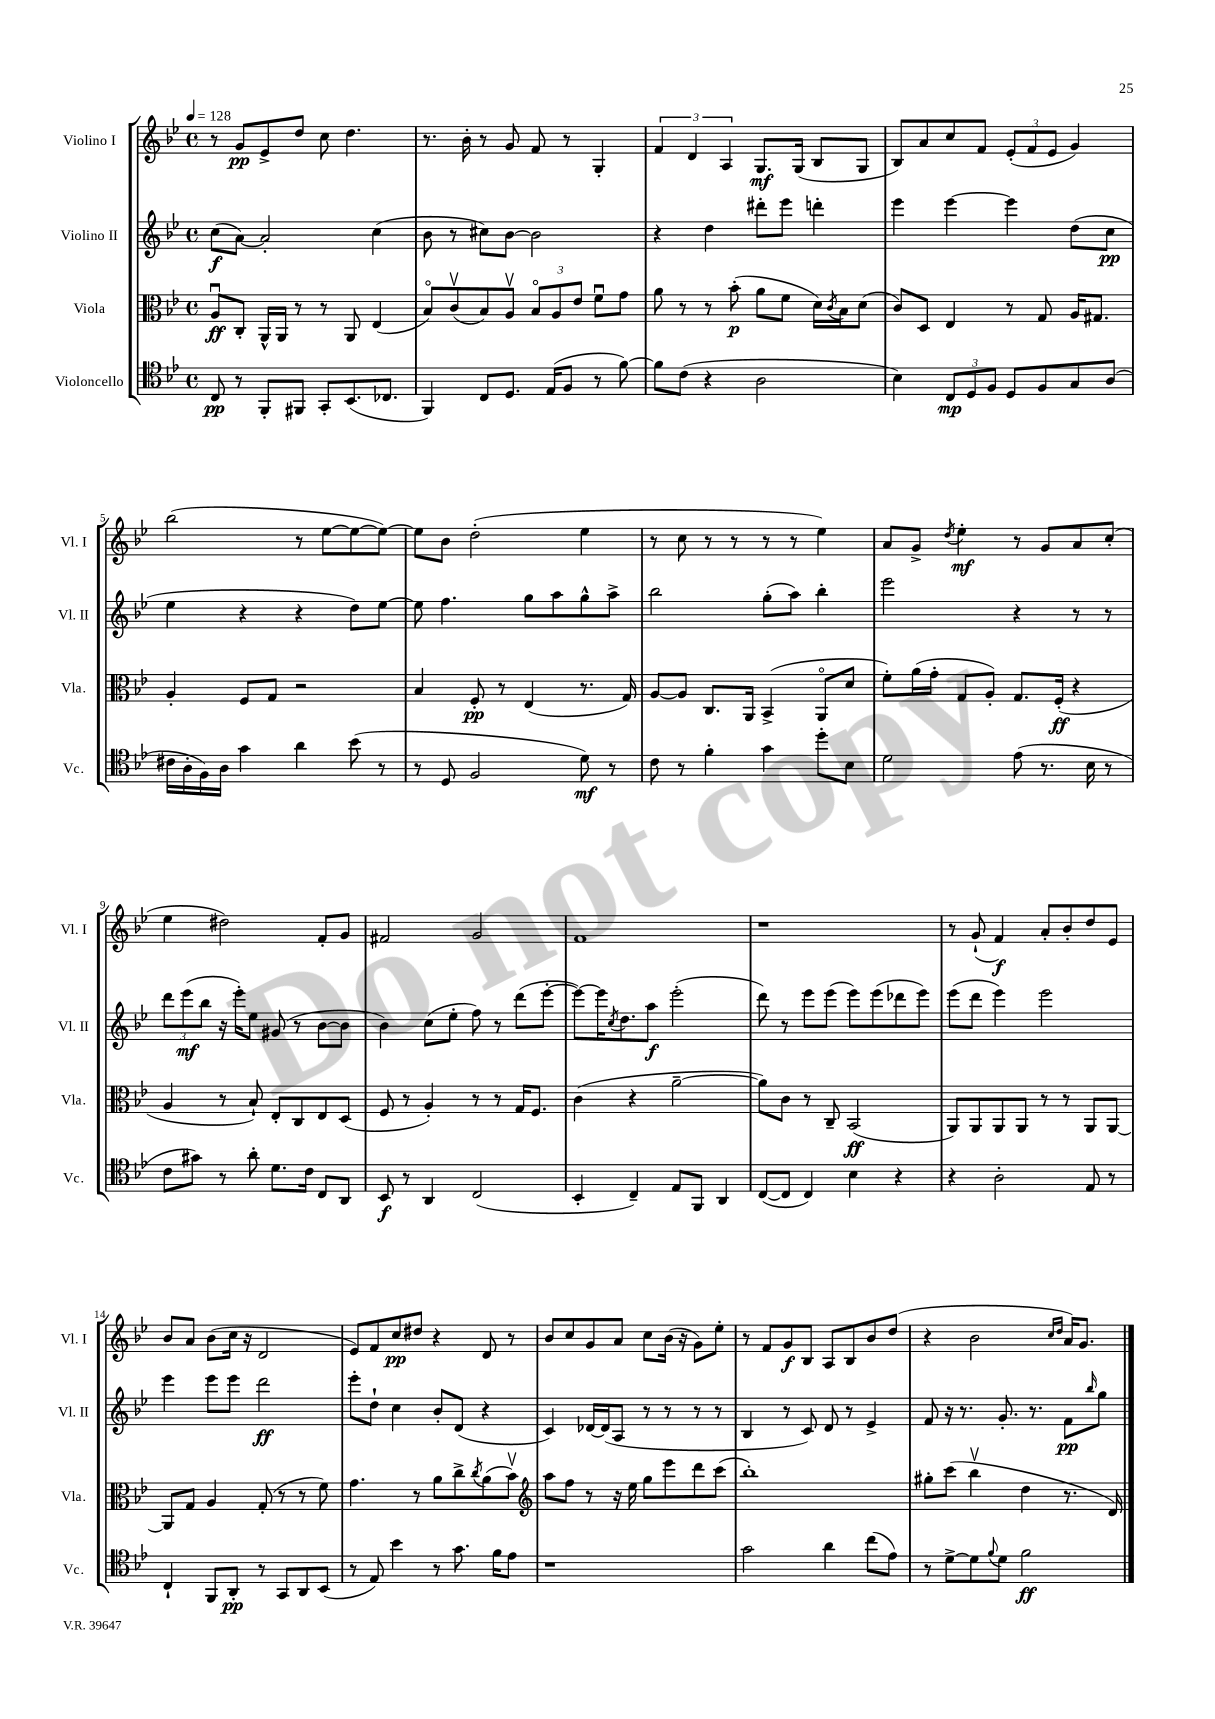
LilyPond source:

<<
\new StaffGroup <<
\new Staff = "s0" \with { instrumentName = "Violino I" shortInstrumentName = "Vl. I" } {
    \clef treble \key bes \major \defaultTimeSignature \time 4/4 \tempo 4 = 128
    r8 g'8\pp ees'8-> d''8 c''8 d''4. |
    r8. bes'16-. r8 g'8 f'8 r8 g4-. |
    \tuplet 3/2 { f'4 d'4 a4 } g8.\mf g16( bes8 g8 |
    bes8) a'8 c''8 f'8 \tuplet 3/2 { ees'8-.( f'8 ees'8 } g'4) |
    bes''2( r8 ees''8~ ees''8~ ees''8~) |
    ees''8 bes'8 d''2-.( ees''4 |
    r8 c''8 r8 r8 r8 r8 ees''4) |
    a'8 g'8-> \acciaccatura { d''8 } ees''4-.\mf r8 g'8 a'8 c''8-.( |
    ees''4 dis''2) f'8-. g'8 |
    fis'2 g'2 |
    f'1 |
    r1 |
    r8 g'8-!( f'4\f) a'8-. bes'8-. d''8 ees'8 |
    bes'8 a'8 bes'8( c''16 r16 d'2 |
    ees'8) f'8 c''8\pp dis''8 r4 d'8 r8 |
    bes'8 c''8 g'8 a'8 c''8 bes'16( r16 g'8) ees''8-. |
    r8 f'8 g'8\f bes8 a8 bes8 bes'8 d''8( |
    r4 bes'2 \grace { c''16 d''16 } a'16) g'8. \bar "|." |
}
\new Staff = "s1" \with { instrumentName = "Violino II" shortInstrumentName = "Vl. II" } {
    \clef treble \key bes \major \defaultTimeSignature \time 4/4
    c''8\f( a'8~) a'2-. c''4( |
    bes'8 r8 cis''8) bes'8~ bes'2 |
    r4 d''4 dis'''8-. ees'''8 d'''4-. |
    ees'''4 ees'''4~ ees'''4 d''8( c''8\pp |
    ees''4 r4 r4 d''8) ees''8~ |
    ees''8 f''4. g''8 a''8 g''8-^ a''8-> |
    bes''2 g''8-.( a''8) bes''4-. |
    ees'''2 r4 r8 r8 |
    \tuplet 3/2 { d'''8 ees'''8\mf( bes''8 } r16 ees'''16-.) ees''8 gis'8( r8 bes'8~ bes'8 |
    bes'4) c''8( ees''8-. f''8) r8 d'''8( ees'''8~-. |
    ees'''8~) ees'''16 \acciaccatura { c''8 } d''8. a''8\f ees'''2-.( |
    d'''8) r8 ees'''8 ees'''8( ees'''8) ees'''8( des'''8 ees'''8) |
    ees'''8( d'''8 ees'''4) ees'''2 |
    ees'''4 ees'''8 ees'''8 d'''2\ff |
    ees'''8-. d''8-! c''4 bes'8-. d'8( r4 |
    c'4) des'16~ des'16( a8 r8 r8 r8 r8 |
    bes4 r8 c'8) d'8 r8 ees'4-> |
    f'8 r16 r8. g'8.-. r8. f'8\pp \grace { bes''16 } g''8 \bar "|." |
}
\new Staff = "s2" \with { instrumentName = "Viola" shortInstrumentName = "Vla." } {
    \clef alto \key bes \major \defaultTimeSignature \time 4/4
    a8\downbow\ff c8-. a,16-^ a,16 r8 r8 a,8 ees4( |
    bes8\flageolet) c'8\upbow( bes8) a8\upbow \tuplet 3/2 { bes8\flageolet a8 ees'8 } f'8\downbow g'8 |
    a'8 r8 r8 bes'8-.\p( a'8 f'8 d'16) \acciaccatura { c'8 } bes16 d'8( |
    c'8) d8 ees4 r8 g8 a16 gis8. |
    a4-. f8 g8 r2 |
    bes4 f8-.\pp r8 ees4( r8. g16) |
    a8~ a8 c8. a,16 bes,4->( a,8\flageolet d'8 |
    f'8-.) a'16( g'16-. g8 a8-.) g8. f16-.\ff( r4 |
    a4 r8 bes8-!) ees8-. c8 ees8 d8( |
    f8 r8 a4-.) r8 r8 g16 f8. |
    c'4( r4 a'2~-- |
    a'8) c'8 r8 c8-- bes,2\ff( |
    a,8) a,8 a,8 a,8 r8 r8 a,8 a,8~ |
    a,8 g8 a4 g8-.( r8 r8 f'8) |
    g'4. r8 a'8 c''8-> \acciaccatura { c''8 } a'8( bes'8\upbow) |
    \clef treble a''8 f''8 r8 r16 ees''16 g''8 ees'''8 d'''8 c'''8( |
    bes''1-.) |
    gis''8-. c'''8( bes''4\upbow d''4 r8. d'16) \bar "|." |
}
\new Staff = "s3" \with { instrumentName = "Violoncello" shortInstrumentName = "Vc." } {
    \clef tenor \key bes \major \defaultTimeSignature \time 4/4
    c8\pp r8 f,8-. fis,8 g,8-. bes,8.( ces8. |
    f,4) c8 d8. ees16( f8 r8 f'8~) |
    f'8 c'8( r4 a2 |
    bes4) \tuplet 3/2 { c8\mp d8 f8 } d8 f8 g8 a8( |
    cis'16 a16-. f16) a16 g'4 a'4 bes'8( r8 |
    r8 d8 f2 d'8\mf) r8 |
    c'8 r8 f'4-. g'4 d''8-. bes8 |
    d'2 ees'8( r8. bes16 r8 |
    c'8 gis'8) r8 a'8-. d'8. c'16 c8 a,8 |
    bes,8\f r8 a,4 c2( |
    bes,4-. c4--) ees8 f,8 a,4 |
    c8~( c8 c4) bes4 r4 |
    r4 a2-. ees8 r8 |
    c4-! f,8 a,8-.\pp r8 g,8 a,8 bes,8( |
    r8 ees8) bes'4 r8 g'8. f'16 ees'8 |
    r1 |
    g'2 a'4 c''8( ees'8) |
    r8 d'8~-> d'8 \appoggiatura { f'8 } d'8 f'2\ff \bar "|." |
}
>>
>>
